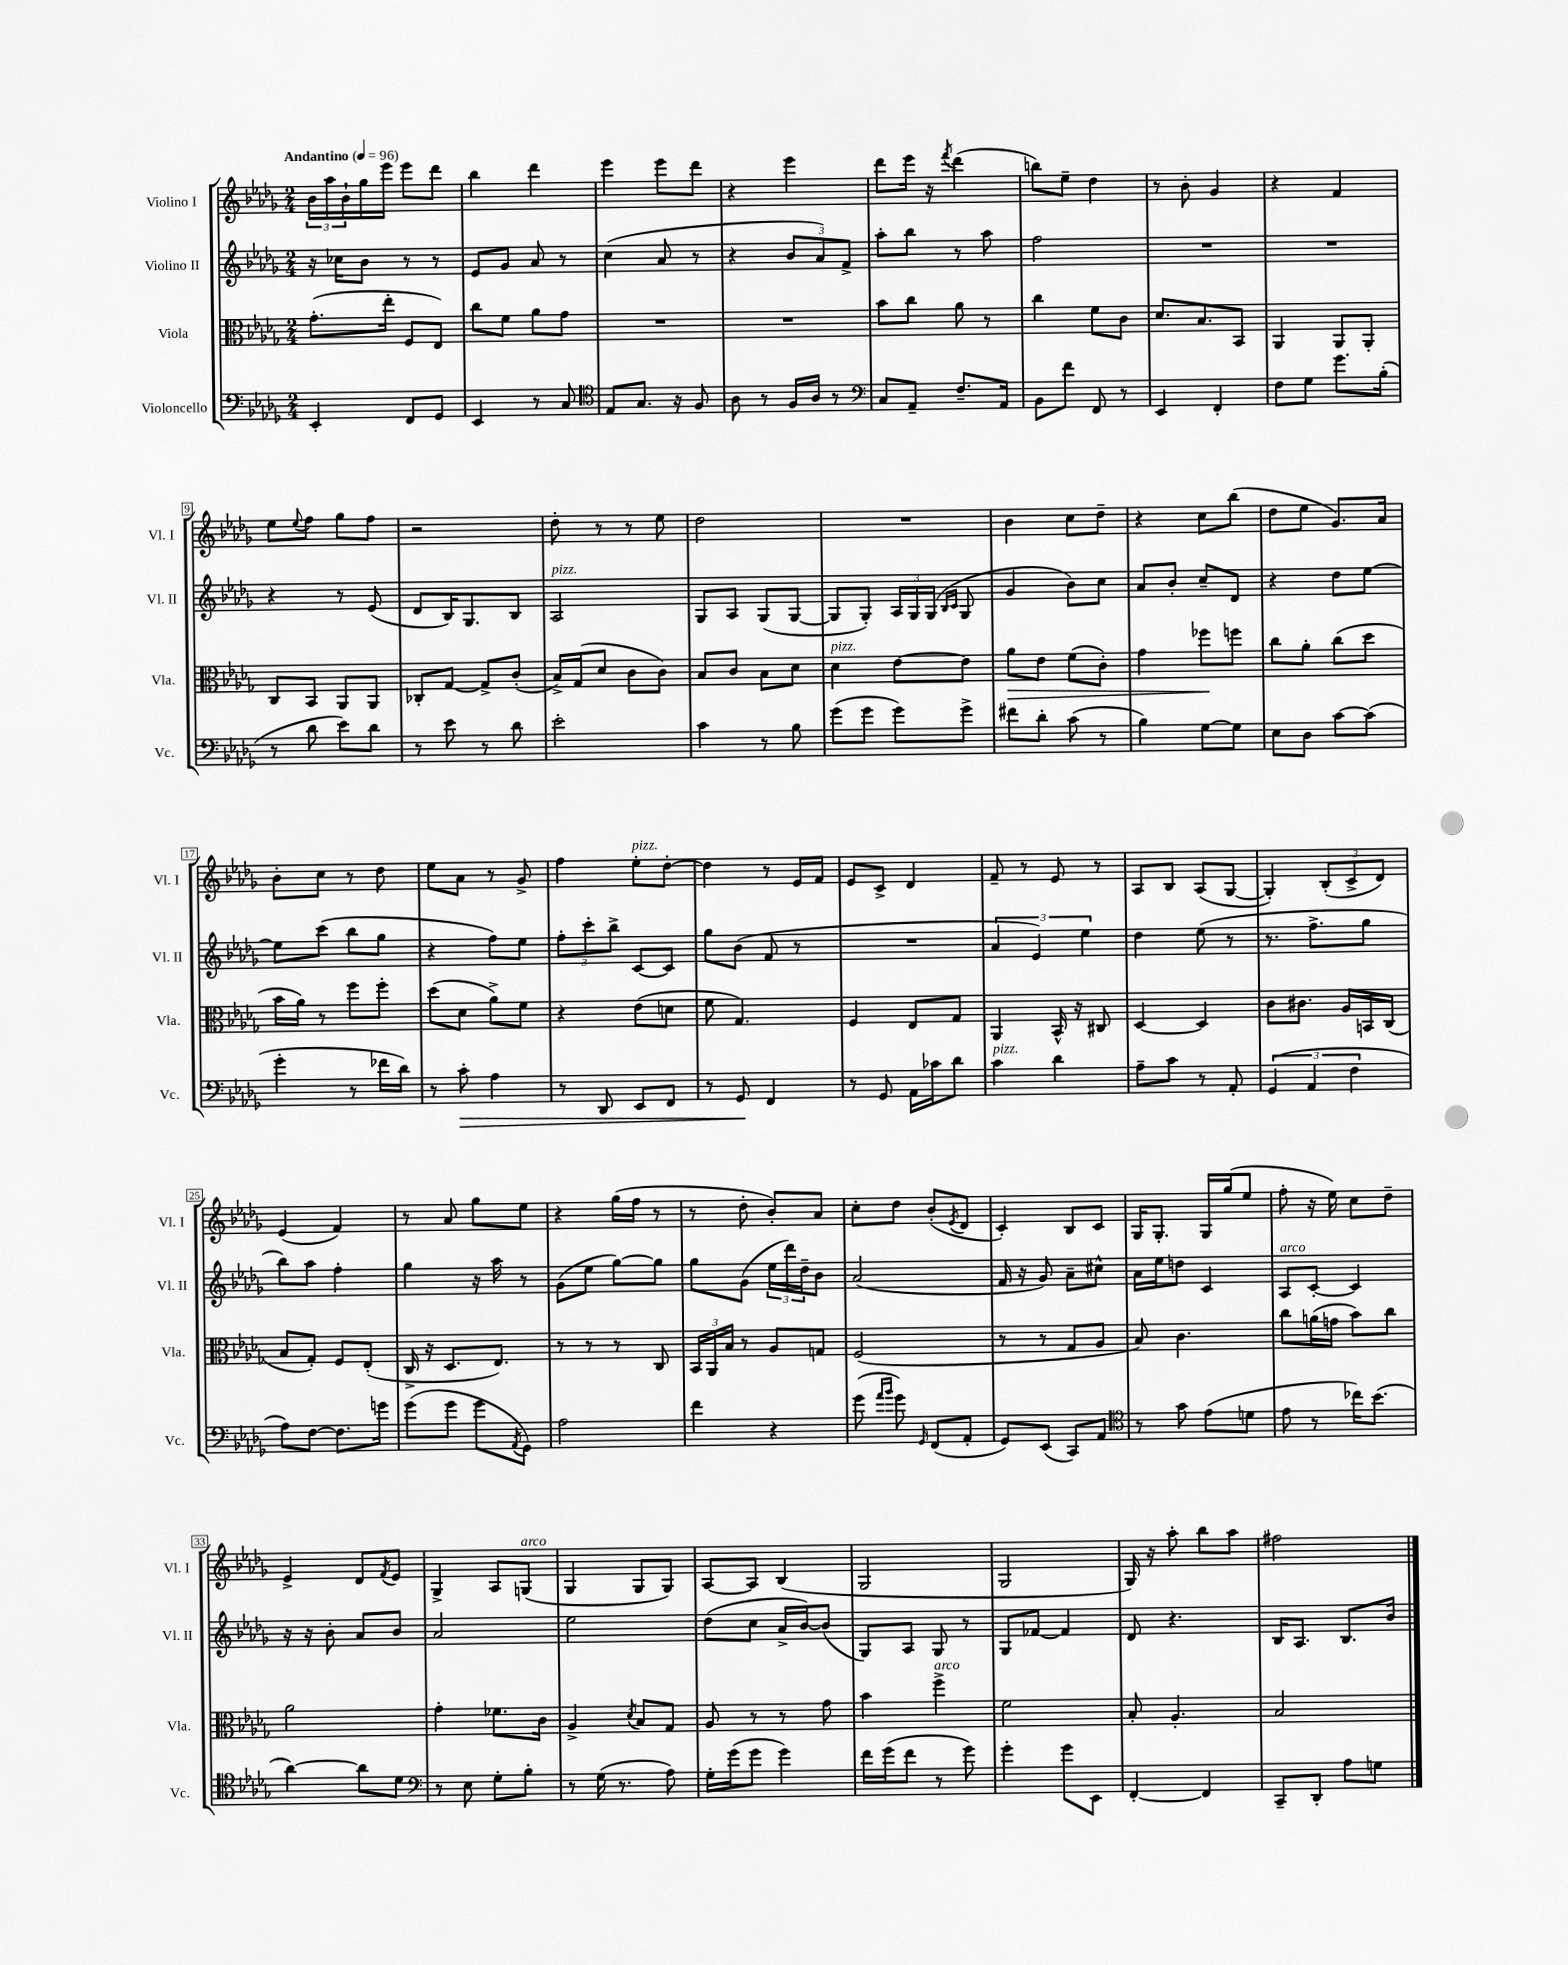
<<
\new StaffGroup <<
\new Staff = "s0" \with { instrumentName = "Violino I" shortInstrumentName = "Vl. I" } {
    \clef treble \key des \major \numericTimeSignature \time 2/4 \tempo "Andantino" 4 = 96
    \tuplet 3/2 { bes'16 aes''16 bes'16-! } ges''16 ees'''16 ees'''8 des'''8 |
    bes''4 des'''4 |
    ees'''4 ees'''8 des'''8 |
    r4 ees'''4 |
    des'''8 ees'''16 r16 \acciaccatura { f'''8 } des'''4( |
    b''8) ees''8-- des''4 |
    r8 bes'8-. ges'4 |
    r4 f'4 |
    ees''8 \appoggiatura { ees''8 } f''8 ges''8 f''8 |
    r2 |
    des''8-. r8 r8 ees''8 |
    des''2 |
    R2 |
    bes'4 c''8 des''8-- |
    r4 c''8 bes''8( |
    des''8 ees''8 ges'8.) aes'16 |
    bes'8-. c''8 r8 des''8 |
    ees''8 aes'8 r8 ges'8-> |
    f''4 ees''8-.^\markup { \italic "pizz." } des''8~-. |
    des''4 r8 ees'16 f'16 |
    ees'8 c'8-> des'4 |
    f'8-- r8 ees'8 r8 |
    aes8 bes8 aes8( ges8~ |
    ges4-.) \tuplet 3/2 { bes8-.( c'8-> des'8) } |
    ees'4( f'4) |
    r8 aes'8 ges''8 ees''8 |
    r4 ges''16( f''16 r8 |
    r8 des''8-. bes'8-.) aes'8 |
    c''8-. des''8 bes'8-.( \acciaccatura { ees'8 } des'8 |
    c'4-.) bes8 c'8 |
    ges16 ges8.-. ges16 ges''16( ees''8 |
    f''8-. r16 ees''16) c''8 des''8-- |
    ees'4-> des'8 \acciaccatura { f'8 } ees'8 |
    ges4-> aes8 g8^\markup { \italic "arco" }( |
    ges4 ges8 ges8) |
    aes8~ aes8 bes4( |
    ges2 |
    ges2 |
    ges16) r16 aes''8-. bes''8 aes''8 |
    fis''2 \bar "|." |
}
\new Staff = "s1" \with { instrumentName = "Violino II" shortInstrumentName = "Vl. II" } {
    \clef treble \key des \major \numericTimeSignature \time 2/4
    r16 ces''16 bes'8 r8 r8 |
    ees'8 ges'8 aes'8 r8 |
    c''4( aes'8 r8 |
    r4 \tuplet 3/2 { bes'8 aes'8) f'8-> } |
    aes''8-. bes''8 r8 aes''8 |
    f''2 |
    R2 |
    R2 |
    r4 r8 ees'8( |
    des'8 bes16) ges8. bes8 |
    aes2^\markup { \italic "pizz." } |
    ges8 aes8 ges8( ges8~ |
    ges8 ges8-.) \tuplet 3/2 { aes16 ges16 ges16( } \grace { bes16 c'16 } ges8 |
    ges'4 bes'8) c''8 |
    aes'8 bes'8-. c''8-- des'8 |
    r4 des''8 ees''8~ |
    ees''8 c'''8( bes''8 ges''8 |
    r4 f''8) ees''8 |
    \tuplet 3/2 { f''8-. c'''8-. bes''8-> } c'8~ c'8 |
    ges''8 bes'8( f'8 r8 |
    R2 |
    \tuplet 3/2 { aes'4 ees'4) ees''4 } |
    des''4 ees''8( r8 |
    r8. f''8.-> ges''8 |
    bes''8) aes''8 f''4-. |
    ges''4 r16 aes''16 r8 |
    ges'8( ees''8 ges''8~) ges''8 |
    ges''8 ges'8( \tuplet 3/2 { ees''16 des'''16) des''16-- } bes'8 |
    aes'2( |
    f'16 r16 ges'8) aes'8-- cis''8-^ |
    aes'16 ees''16 d''8 c'4 |
    aes8^\markup { \italic "arco" } c'8~-. c'4 |
    r16 r16 bes'8-. aes'8 bes'8 |
    aes'2 |
    ees''2 |
    des''8( c''8 aes'16-> bes'16~) bes'8( |
    ges8) aes8 ges8 r8 |
    ges8 fes'8~ fes'4 |
    des'8 r4. |
    bes16 aes8. bes8. bes'16 \bar "|." |
}
\new Staff = "s2" \with { instrumentName = "Viola" shortInstrumentName = "Vla." } {
    \clef alto \key des \major \numericTimeSignature \time 2/4
    ges'8.-.( ees''16-. f8 ees8) |
    c''8 f'8 aes'8 ges'8 |
    R2 |
    R2 |
    bes'8 c''8 aes'8 r8 |
    c''4 f'8 c'8 |
    des'8. bes8. bes,8 |
    aes,4 aes,8 aes,8-. |
    c8 bes,8 aes,8 aes,8 |
    ces8-. ges8~ ges8-> c'8-.( |
    bes16->) ges16( des'8 c'8 c'8) |
    bes8 c'8 bes8 des'8 |
    des'4^\markup { \italic "pizz." } ees'8~ ees'8 |
    aes'8\> ees'8 f'8( c'8-.) |
    ges'4 fes''8\! f''8 |
    c''8 aes'8-. c''8( des''8 |
    bes'16 aes'16) r8 f''8 f''8-. |
    des''8( des'8 aes'8->) f'8 |
    r4 ees'8( d'8 |
    f'8 ges4.) |
    f4 ees8 ges8 |
    aes,4 bes,16-^ r16 cis8 |
    des4~ des4 |
    c'8 cis'8. aes16 b,16 c16( |
    bes8 ges8-.) f8 ees8-.( |
    c16-> r16 des8. ees8.) |
    r8 r8 r8 c8 |
    \tuplet 3/2 { bes,16 aes,16 bes16 } r8 aes8 g8 |
    f2( |
    r8 r8 ges8 aes8 |
    bes8) c'4. |
    c''8 a'16( g'16 bes'8) c''8 |
    aes'2 |
    ges'4-. fes'8. c'16 |
    aes4-> \acciaccatura { des'8 } bes8 ges8 |
    aes8 r8 r8 ges'8 |
    bes'4 f''4->^\markup { \italic "arco" } |
    f'2 |
    bes8-. aes4.-. |
    bes2 \bar "|." |
}
\new Staff = "s3" \with { instrumentName = "Violoncello" shortInstrumentName = "Vc." } {
    \clef bass \key des \major \numericTimeSignature \time 2/4
    ees,4-. f,8 ges,8 |
    ees,4 r8 c8 |
    \clef tenor ees8 ges8. r16 f8 |
    aes8 r8 f16 aes16 r8 |
    \clef bass c8 aes,8-- f8.-- aes,16 |
    bes,8 f'8 f,8 r8 |
    ees,4 f,4-. |
    f8 ges8 ges'8. bes16-.( |
    r8 des'8 ees'8) des'8 |
    r8 ees'8 r8 des'8 |
    ees'2-. |
    c'4 r8 bes8 |
    ges'8( ges'8 ges'8) ges'8-> |
    fis'8 des'8-. c'8( r8 |
    bes4) ges8~ ges8 |
    ees8 des8 c'8~ c'8( |
    ges'4-. r8 fes'16 des'16) |
    r8 c'8-.\> aes4 |
    r8 des,8 ees,8 f,8 |
    r8 ges,8\! f,4 |
    r8 ges,8 aes,16 ces'16 des'8 |
    c'4^\markup { \italic "pizz." } des'4 |
    aes8-- c'8 r8 aes,8-. |
    \tuplet 3/2 { ges,4( aes,4 f4 } |
    aes8) f8~ f8. g'16 |
    ges'8( ges'8 ges'8 \acciaccatura { aes,8 } ges,8) |
    aes2 |
    f'4 r4 |
    ges'8( \grace { aes'16 bes'16 } ges'8) \grace { ges,16 } f,8( aes,8-. |
    ges,8) ees,8( c,8) aes,8 |
    \clef tenor r8 ges'8 ees'8( d'8 |
    ees'8 r8 ces''16) bes'8.( |
    aes'4~) aes'8 des'8 |
    \clef bass r8 ees8 ges8-. bes8-. |
    r8 ges16( r8. aes8) |
    ges16-. ges'16( ges'8 ges'4) |
    f'16 ges'16( f'8 r8 ges'8) |
    ges'4-. ges'8 ees,8 |
    f,4~-. f,4 |
    c,8-- des,8-. aes8 g8 \bar "|." |
}
>>
>>
\layout { \context { \Score \override BarNumber.stencil = #(make-stencil-boxer 0.1 0.3 ly:text-interface::print) } }
